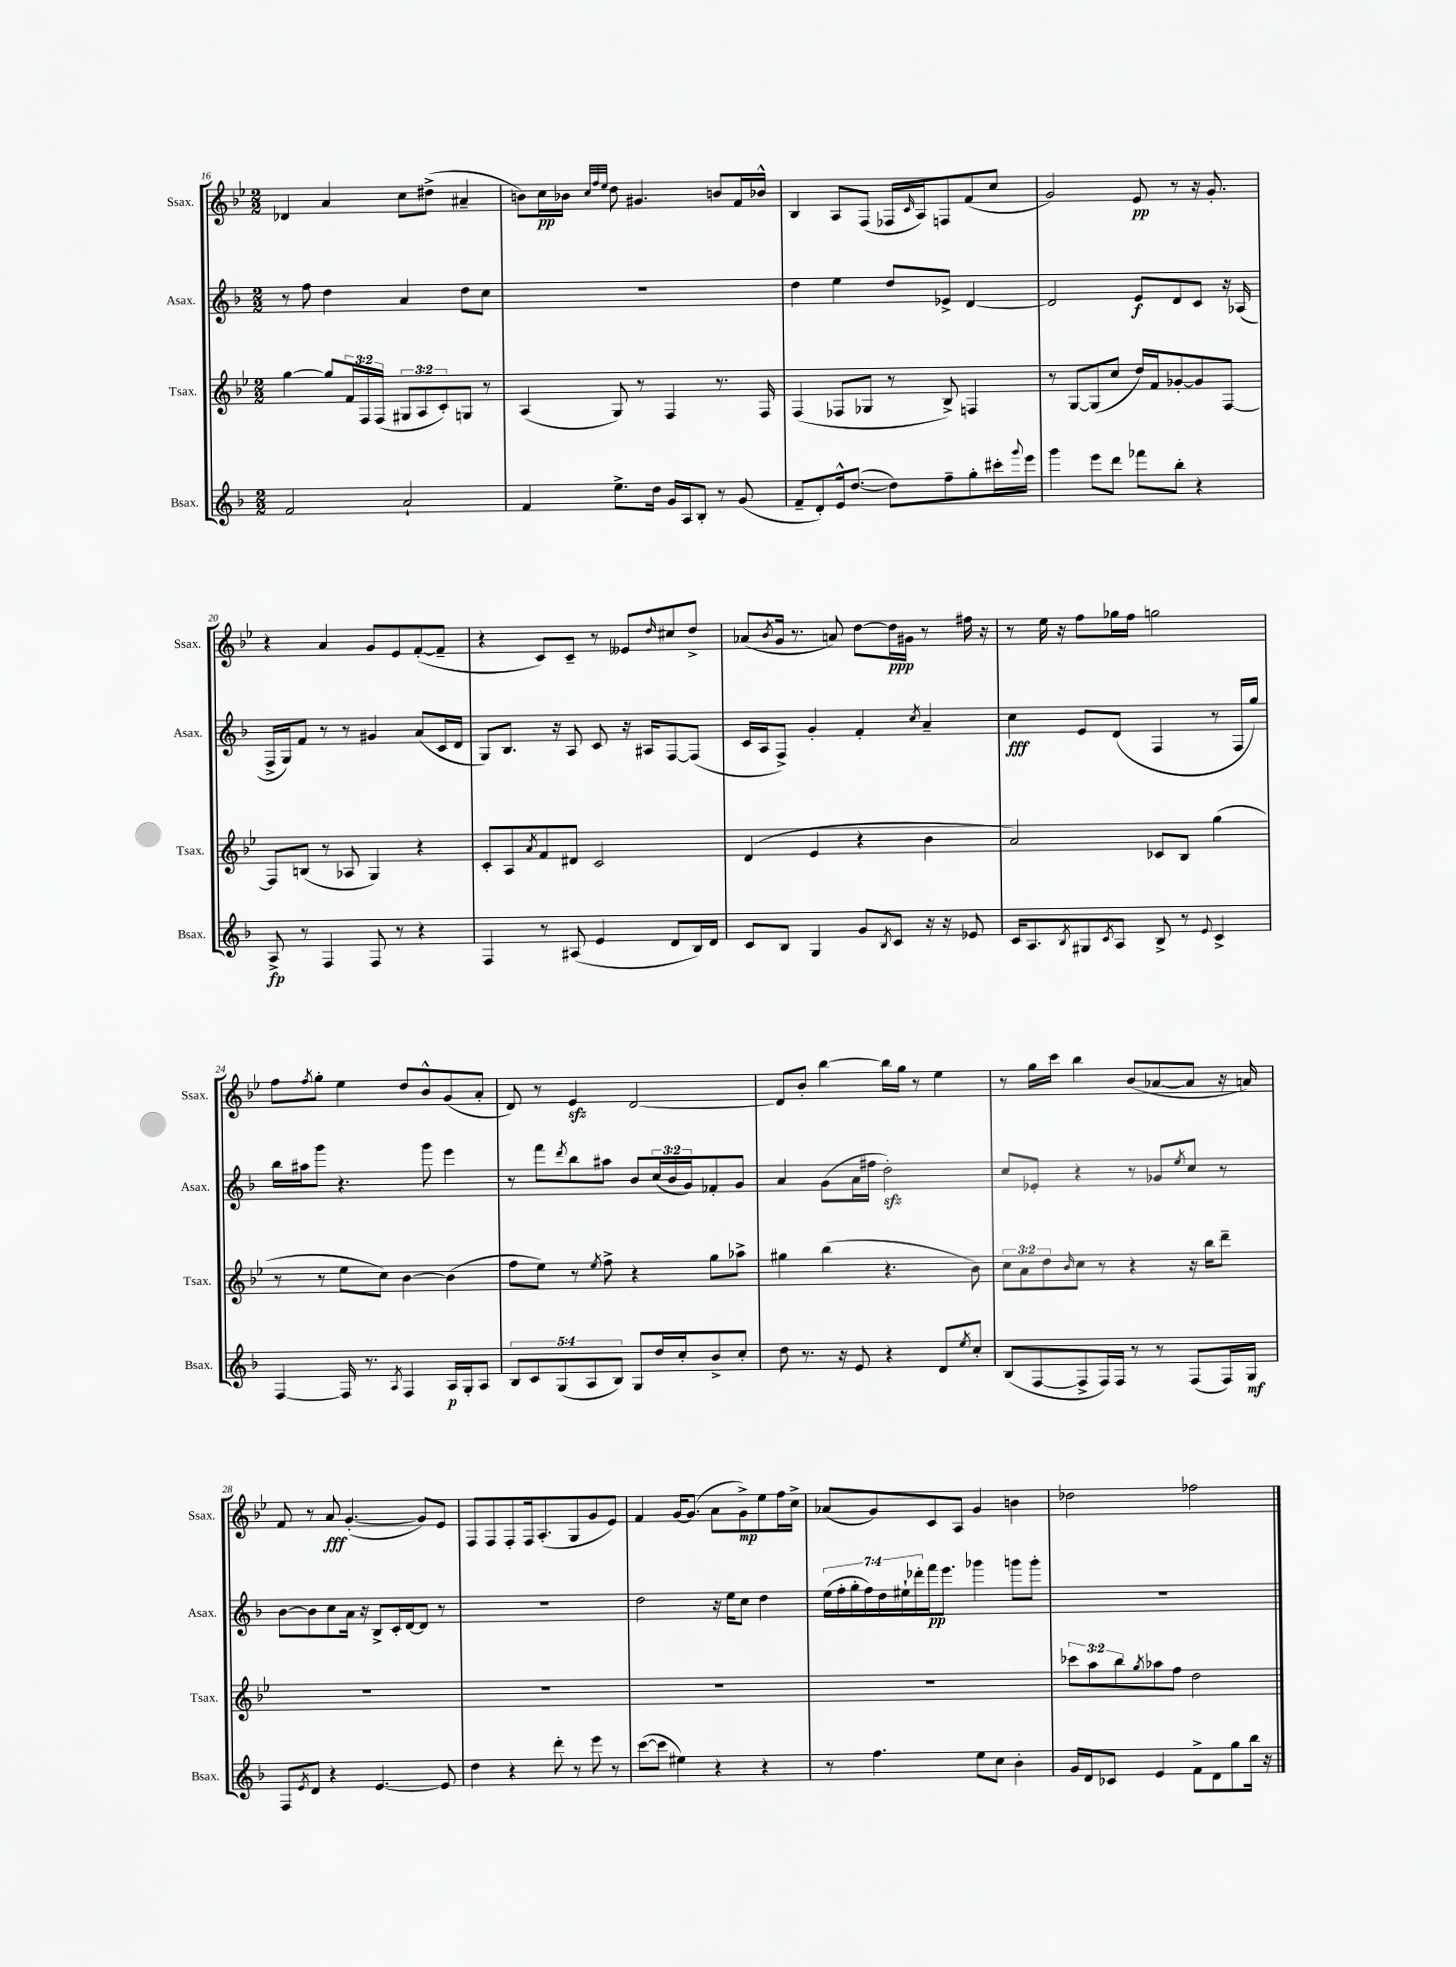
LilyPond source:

<<
\new StaffGroup <<
\new Staff = "s0" \with { instrumentName = "Ssax." shortInstrumentName = "Ssax." } {
    \clef treble \key bes \major \numericTimeSignature \time 2/2
    des'4 a'4 c''8 dis''8->( ais'4-- |
    b'8) c''16\pp bes'16 \grace { c''32 f''32 ees''32 } d''8 gis'4. b'8 f'16 bes'16-^ |
    bes4 a8 f8( fes16 \grace { c'16 } a16) f8 f'8( c''8 |
    g'2) ees'8\pp r8 r16 g'8.-. |
    r4 a'4 g'8 ees'8 f'8~-.( f'8-- |
    r4 c'8) c'8-- r8 eeses'8 \grace { d''16 } cis''8 d''8-> |
    aes'8( \acciaccatura { bes'8 } g'16 r8. a'8) d''8~ d''16\ppp gis'16 r8 fis''16 r16 |
    r8 ees''16 r16 f''8 ges''16 f''16 g''2 |
    f''8 \acciaccatura { f''8 } g''8-. ees''4 d''8 bes'8-^ g'8( a'8-. |
    d'8) r8 ees'4\sfz d'2~ |
    d'8 bes'8-. bes''4~ bes''16 g''16 r8 ees''4 |
    r8 g''16 c'''16 bes''4 bes'8( aes'8~ aes'8 r16 a'16) |
    f'8 r8 a'8\fff g'4.~-.( g'8) ees'8 |
    f8 f8 f8-. f16 a8.-.( g8 g'8 ees'8) |
    f'4 g'16~ g'8.( a'8 g'8->\mp) ees''8 f''16 c''16-> |
    aes'8( g'8) c'8 a8 g'4 b'4 |
    des''2 fes''2 \bar "|." |
}
\new Staff = "s1" \with { instrumentName = "Asax." shortInstrumentName = "Asax." } {
    \clef treble \key f \major \numericTimeSignature \time 2/2 \override Staff.TupletNumber.text = #tuplet-number::calc-fraction-text
    r8 f''8 d''4 a'4 d''8 c''8 |
    R1 |
    d''4 e''4 d''8 ees'8-> d'4~ |
    d'2 e'8\f d'8 c'8 r16 aes16( |
    f16-> g16) f'8 r8 r8 gis'4 a'8( c'16 d'16 |
    g8) bes8. r16 a8 c'8 r16 ais16 f8~ f8( |
    c'16 a16 f8->) g'4-. f'4-. \acciaccatura { c''8 } a'4-- |
    c''4\fff e'8 d'8( f4 r8 f16 g''16) |
    bes''16 ais''16 g'''8 r4. g'''8 e'''4 |
    r8 f'''8 \acciaccatura { d'''8 } bes''8 ais''8 bes'8 \tuplet 3/2 { c''16( bes'16 g'16) } fes'8-. g'8 |
    a'4 g'8( a'16 fis''16 d''2-.\sfz) |
    c''8 ees'8-. r4 r8 ges'8 \acciaccatura { e''8 } c''8 r8 |
    bes'8~ bes'8 c''8 a'16 r16 bes8-> c'16-. d'16~ d'8 r8 |
    R1 |
    d''2 r16 e''16 c''8 d''4 |
    \tuplet 7/4 { e''16( f''16-. g''16-. f''16) d''16 eis''16-! des'''16-. } f'''16\pp e'''8. ges'''4 g'''8 g'''8-. |
    R1 \bar "|." |
}
\new Staff = "s2" \with { instrumentName = "Tsax." shortInstrumentName = "Tsax." } {
    \clef treble \key bes \major \numericTimeSignature \time 2/2 \override Staff.TupletNumber.text = #tuplet-number::calc-fraction-text
    g''4~ g''8 \tuplet 3/2 { f'16 f16 f16( } \tuplet 3/2 { gis8 a8 c'8-.) } g8 r8 |
    a4( g8) r8 f4 r8. f16 |
    f4( fes8 ges8 r8 bes8->) f4 |
    r8 g8~ g8( c''8 d''16) f'16 ges'8~-. ges'8 f8~ |
    f8 b8( r8 aes8 g4) r4 |
    c'8-. a8 \acciaccatura { a'8 } f'8 dis'8 c'2 |
    d'4( ees'4 r4 bes'4 |
    a'2) ces'8 bes8 g''4( |
    r8 r8 ees''8 c''8) bes'4~ bes'4( |
    f''8 ees''8) r8 \acciaccatura { ees''8 } f''8-> r4 g''8 aes''8-> |
    gis''4 bes''4( r4. bes'8) |
    \tuplet 3/2 { c''8 a'8 d''8 } \grace { bes'16 } c''8 r8 r4 r16 bes''16 d'''8-- |
    R1 |
    R1 |
    R1 |
    R1 |
    \tuplet 3/2 { ces'''8 a''8 bes''8 } \acciaccatura { g''8 } aes''8 f''8 d''2 \bar "|." |
}
\new Staff = "s3" \with { instrumentName = "Bsax." shortInstrumentName = "Bsax." } {
    \clef treble \key f \major \numericTimeSignature \time 2/2 \override Staff.TupletNumber.text = #tuplet-number::calc-fraction-text
    f'2 a'2-! |
    f'4 e''8.-> d''16 g'16 a16 bes8-. r8 g'8( |
    f'8-- d'8-.) e'16-^ d''8.~( d''8) f''8-- g''8-. cis'''16-. \appoggiatura { g'''8 } e'''16 |
    g'''4 e'''8 d'''8 fes'''8 bes''8-. r4 |
    a8->\fp r8 f4 f8 r8 r4 |
    f4 r8 ais8( e'4 d'8 bes16) d'16 |
    c'8 bes8 g4 g'8 \acciaccatura { bes8 } c'8 r16 r16 ees'8 |
    c'16 a8. \acciaccatura { bes8 } gis8 \acciaccatura { c'8 } a8 bes8-> r8 \appoggiatura { e'8 } c'4-> |
    f4~ f16 r8. \acciaccatura { a8 } f4 a16\p g16-. a8 |
    \tuplet 5/4 { bes8 c'8 g8( a8 bes8) } g8 d''16 c''16-. bes'8-> c''8-. |
    d''8 r8. r16 e'8 r4 d'8 \acciaccatura { e''8 } c''8-. |
    bes8( f8~ f8-> f16) f16 r8 r8 f8( f16) g16\mf |
    f8 \acciaccatura { e'8 } d'8 r4 e'4.~ e'8 |
    d''4 r4 d'''8-. r8 e'''8 r8 |
    c'''8~( c'''8 eis''4) r4 r4 |
    r8 f''4. e''8 c''8 bes'4-. |
    g'16 d'16 ces'8 e'4 f'8-> d'8 g''8 bes''16 r16 \bar "|." |
}
>>
>>
\layout { \context { \Score currentBarNumber = #16 } }
